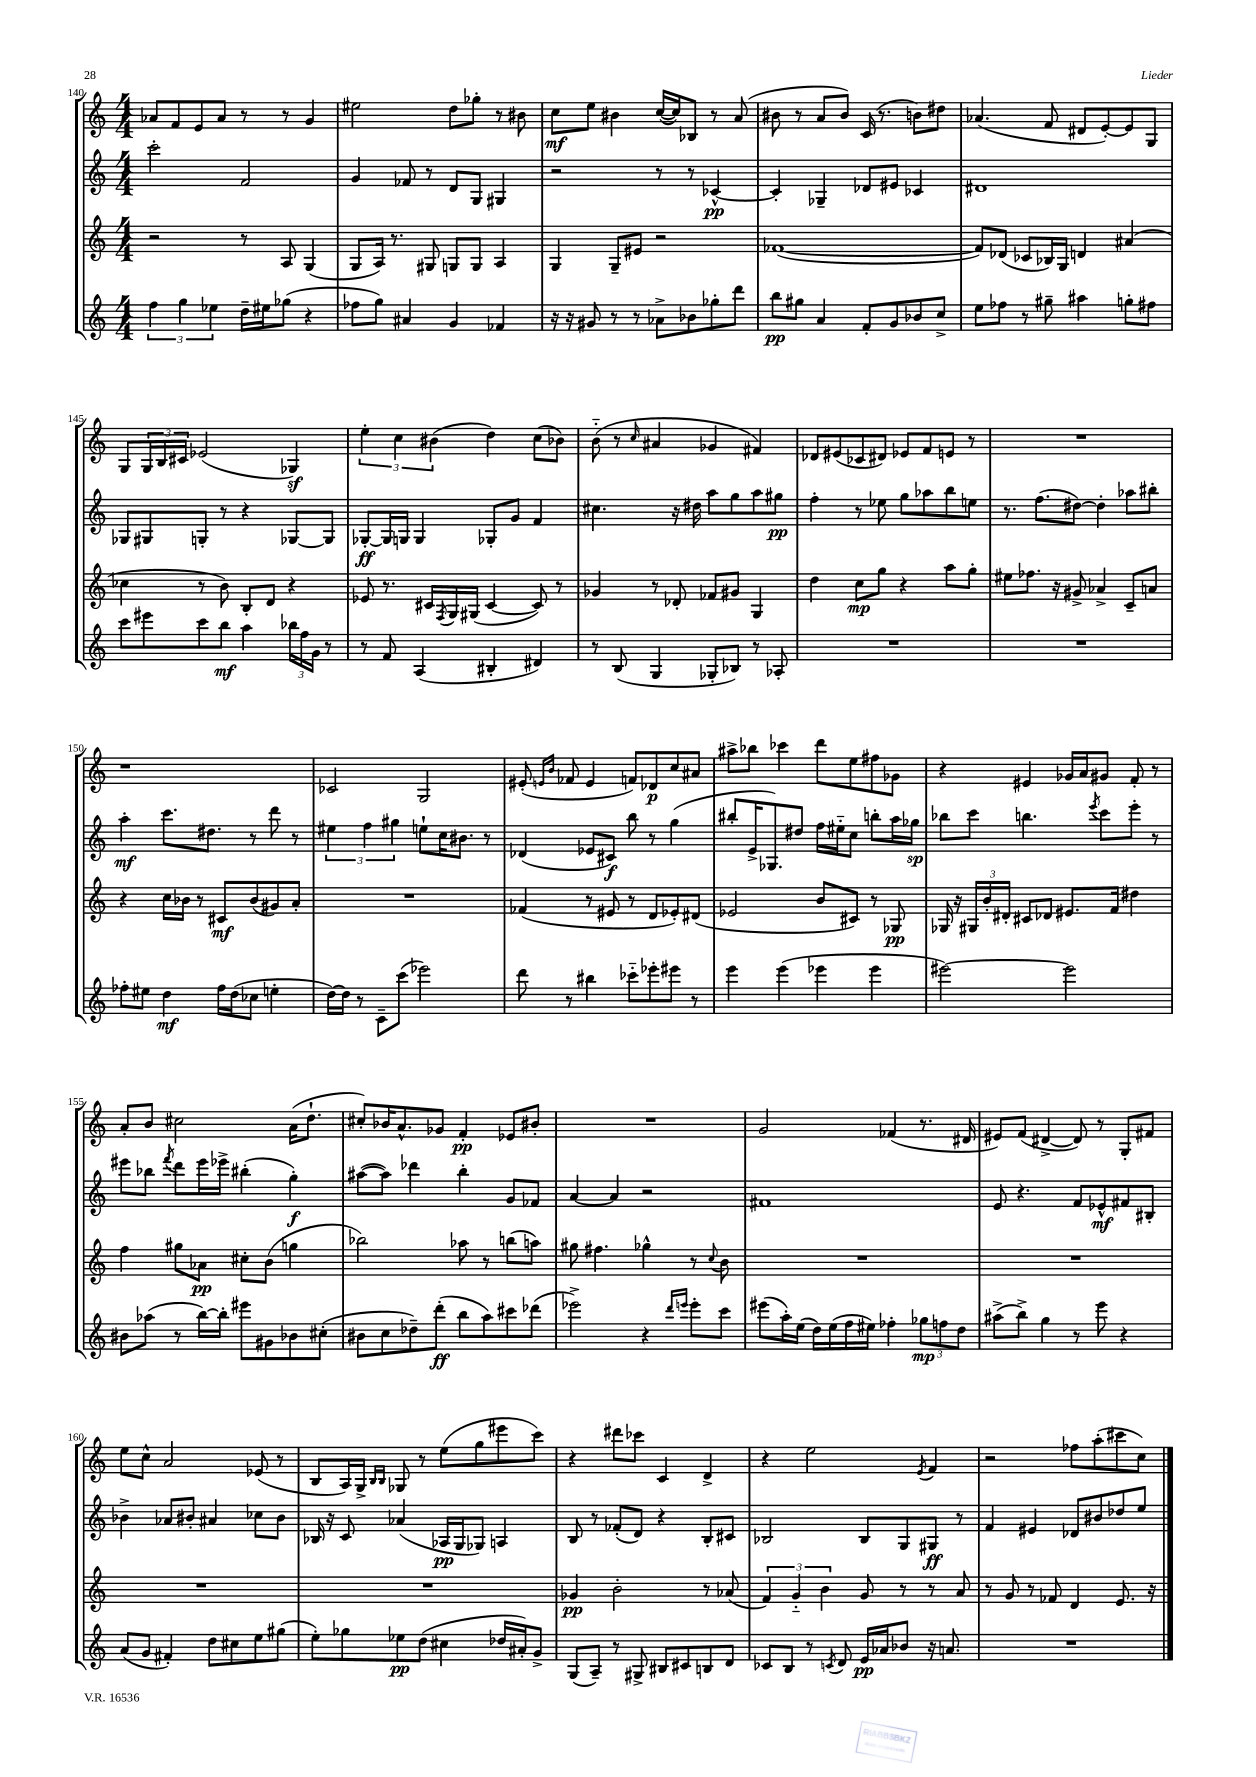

**kern	**kern	**kern	**kern
*staff4	*staff3	*staff2	*staff1
*clefG2	*clefG2	*clefG2	*clefG2
*k[]	*k[]	*k[]	*k[]
*M4/4	*M4/4	*M4/4	*M4/4
6ff	2r	2ccc'	8a-
.	.	.	8f
6gg	.	.	.
.	.	.	8e
6ee-	.	.	.
.	.	.	8a-
16dd~	8r	2f	8r
16ee#	.	.	.
(8gg-	8A	.	8r
4r	(4G	.	4g
=	=	=	=
8ff-	8G	4g	2ee#
8gg)	16A)	.	.
.	8.r	.	.
4a#	.	8f-	.
.	8G#	8r	.
4g	8G	8d	8dd
.	8G	8G	8gg-'
4f-	4A	4G#	8r
.	.	.	8b#
=	=	=	=
16r	4G	2r	8cc
16r	.	.	.
8g#	.	.	8ee
8r	8G~	.	4b#
8r	8e#	.	.
8a-^	2r	8r	([16cc
.	.	.	16cc])
8b-	.	8r	8B-
8gg-'	.	[4c-^^	8r
8ddd	.	.	(8a
=	=	=	=
8bb	([1f-	4c-']	8b#
8gg#	.	.	8r
4a	.	4G-~	8a
.	.	.	8b#)
8f'	.	8d-	(16c
.	.	.	8.r
8g	.	8e#	.
8b-	.	4c-	8b)
8cc^	.	.	8dd#
=	=	=	=
8ee	8f-])	1d#	(4.a-
8ff-	(8d-	.	.
8r	8c-	.	.
8gg#~	16B-)	.	8f
.	16G	.	.
4aa#	4d	.	8d#
.	.	.	[8e')
8gg'	(4a#	.	8e]
8ff#	.	.	8G
=	=	=	=
8ccc	4cc-	8G-	8G
8eee#	.	8G#	24G
.	.	.	24B
.	.	.	24c#
8ccc	8r	8G'	(2e-
8bb	8b)	8r	.
4aa	8B'	4r	.
.	8d	.	.
24bb-	4r	[8G-	4G-)
24ff	.	.	.
24g	.	.	.
8r	.	8G-]	.
=	=	=	=
8r	8e-	[8G-'	6ee'
8f	8.r	16G-]	.
.	.	.	6cc
.	.	16G	.
(4A	.	4G	.
.	16c#	.	.
.	.	.	(6b#
.	8qF	.	.
.	16G	.	.
.	(16G#	.	.
4B#'	[4c#	8G-'	4dd)
.	.	8g	.
4d#)	8c#])	4f	(8cc
.	8r	.	8b-)
=	=	=	=
8r	4g-	4.cc#	(8b'~
(8B	.	.	8r
.	.	.	16qqcc
4G	8r	.	4a#
.	8d-'	16r	.
.	.	16dd#	.
8G-'	8f-	8aa	4g-
8B-)	8g#	8gg	.
8r	4G	8aa	4f#)
8A-'	.	8gg#	.
=	=	=	=
1r	4dd	4ff'	8d-
.	.	.	(8e#
.	8cc	8r	8c-
.	8gg	8ee-	8d#)
.	4r	8gg	8e-
.	.	8aa-	8f
.	8aa	8bb	8e
.	8gg'	8ee	8r
=	=	=	=
1r	8ee#	8.r	1r
.	8.ff-	.	.
.	.	(8.ff	.
.	16r	.	.
.	8g#^	[8dd#)	.
.	4a-^	4dd#']	.
.	8c~	8aa-	.
.	8a	8bb#'	.
=	=	=	=
8ff-'	4r	4aa'	1r
8ee#	.	.	.
4dd	16cc	8.ccc	.
.	16b-	.	.
.	8r	.	.
.	.	8.dd#	.
16ff-	8c#	.	.
(16dd	.	.	.
8cc-	(8b-	8r	.
4ee'	8g#)	8ddd	.
.	8a'	8r	.
=	=	=	=
[16dd)	1r	6ee#	2c-
16dd]	.	.	.
8r	.	.	.
.	.	6ff	.
8c~	.	.	.
.	.	6gg#	.
(8ccc	.	.	.
2eee-)	.	8ee`	2G
.	.	16cc	.
.	.	8.b#	.
.	.	8r	.
=	=	=	=
8ddd	(4f-	(4d-	(8e#'
.	.	.	16qqe
.	.	.	16qqb
8r	.	.	8f-
4bb#	8r	8e-	4e
.	8e#	8c#)	.
8ccc-'~	8r	8bb	8f)
8eee-'	8d	8r	8d-
8eee#	8e-')	(4gg	8cc
8r	(8d#	.	8a#
=	=	=	=
4eee	2e-	8bb#'	8aa#^
.	.	16e^	8bb-
.	.	8.G-)	.
(4eee	.	.	4ccc-
.	.	8dd#	.
4eee-	8b	16ff	8ddd
.	.	16ee#'~	.
.	8c#)	8cc	8ee
4eee-	8r	8bb'	8ff#
.	8G-	16aa	8g-
.	.	16gg-	.
=	=	=	=
[2eee#)	16G-	8bb-	4r
.	16r	.	.
.	24G#	8ccc	.
.	24b'	.	.
.	24d#'	.	.
.	8c#	4.bb	4e#
.	8d-	.	.
2eee#]	8.e#	.	16g-
.	.	.	16a
.	.	8qeee	.
.	.	8ccc	8g#
.	16f	.	.
.	4dd#	8eee'	8f'
.	.	8r	8r
=	=	=	=
8b#	4ff	8eee#	8a'
(8aa-	.	8bb-	8b
.	.	8qfff	.
8r	8gg#	8ddd	2cc#
[16bb)	8a-	16eee#	.
16bb']	.	16eee-^	.
8eee#	8cc#'	(4bb#'	.
8g#	(8b	.	.
8b-	4gg	4gg')	(16a
.	.	.	8.dd`
(8cc#'	.	.	.
=	=	=	=
8b#	2bb-)	([8aa#	8cc#')
8cc	.	8aa#])	16b-
.	.	.	8.a^^
8dd-~)	.	4ddd-	.
(8ddd'	.	.	8g-
8bb	8aa-	4bb'	4f'
8aa)	8r	.	.
8ccc#	(8bb	8g	8e-
(8ddd-	8aa)	8f-	8b#'
=	=	=	=
2eee-^)	8gg#	[4a	1r
.	4.ff#	.	.
.	.	4a]	.
4r	4gg-^^	2r	.
16qqddd	.	.	.
16qqeee	.	.	.
8eee'	8r	.	.
.	8qqcc	.	.
8ccc	8b	.	.
=	=	=	=
(8eee#	1r	1f#	2g
16aa')	.	.	.
(16ee	.	.	.
16dd)	.	.	.
(16ee	.	.	.
16ff	.	.	.
16ee#)	.	.	.
4ff-'	.	.	(4f-
12gg-	.	.	8.r
12ff	.	.	.
12dd	.	.	.
.	.	.	16d#
=	=	=	=
(8aa#^	1r	8e	8e#)
8bb^)	.	4.r	(8f
4gg	.	.	[4d#^
8r	.	8f	8d#])
8eee	.	8e-^^	8r
4r	.	8f#	8G'
.	.	8B#'	8f#
=	=	=	=
(8a	1r	4b-^	8ee
8g	.	.	8cc^^
4f#')	.	8a-	2a
.	.	8b#'	.
8dd	.	4a#	.
8cc#	.	.	.
8ee	.	8cc-	(8e-
(8gg#	.	8b#	8r
=	=	=	=
8ee')	1r	16B-	8B
.	.	16r	.
8gg-	.	8c	16A)
.	.	.	16G^
.	.	.	16qqB
.	.	.	16qqB
8ee-	.	(4a-	8G-
(8dd	.	.	8r
4cc#	.	16A-	(8ee
.	.	16G	.
.	.	8G-)	8gg
16dd-	.	4A	8eee#
16a#')	.	.	.
8g^	.	.	8ccc)
=	=	=	=
(8G	4g-	8B	4r
8A~)	.	8r	.
8r	2b'	(8f-'	8ddd#
8G#^	.	8d)	8ccc-
8B#	.	4r	4c
8c#	.	.	.
8B	8r	8B'	4d^
8d	(8a-	8c#	.
=	=	=	=
8c-	6f)	2B-	4r
8B	.	.	.
.	6g'~	.	.
8r	.	.	2ee
.	6b	.	.
8qc	.	.	.
8d	.	.	.
16e	8g	8B-	.
16a-	.	.	.
8b-	8r	8G	.
.	.	.	8qe
16r	8r	8G#	4f
8.a	.	.	.
.	8a	8r	.
=	=	=	=
1r	8r	4f	2r
.	8g	.	.
.	8r	4e#	.
.	8f-	.	.
.	4d	8d-	8ff-
.	.	8b#	(8aa'
.	8.e	8dd-	8ccc#
.	.	8ee	8cc)
.	16r	.	.
==	==	==	==
*-	*-	*-	*-
